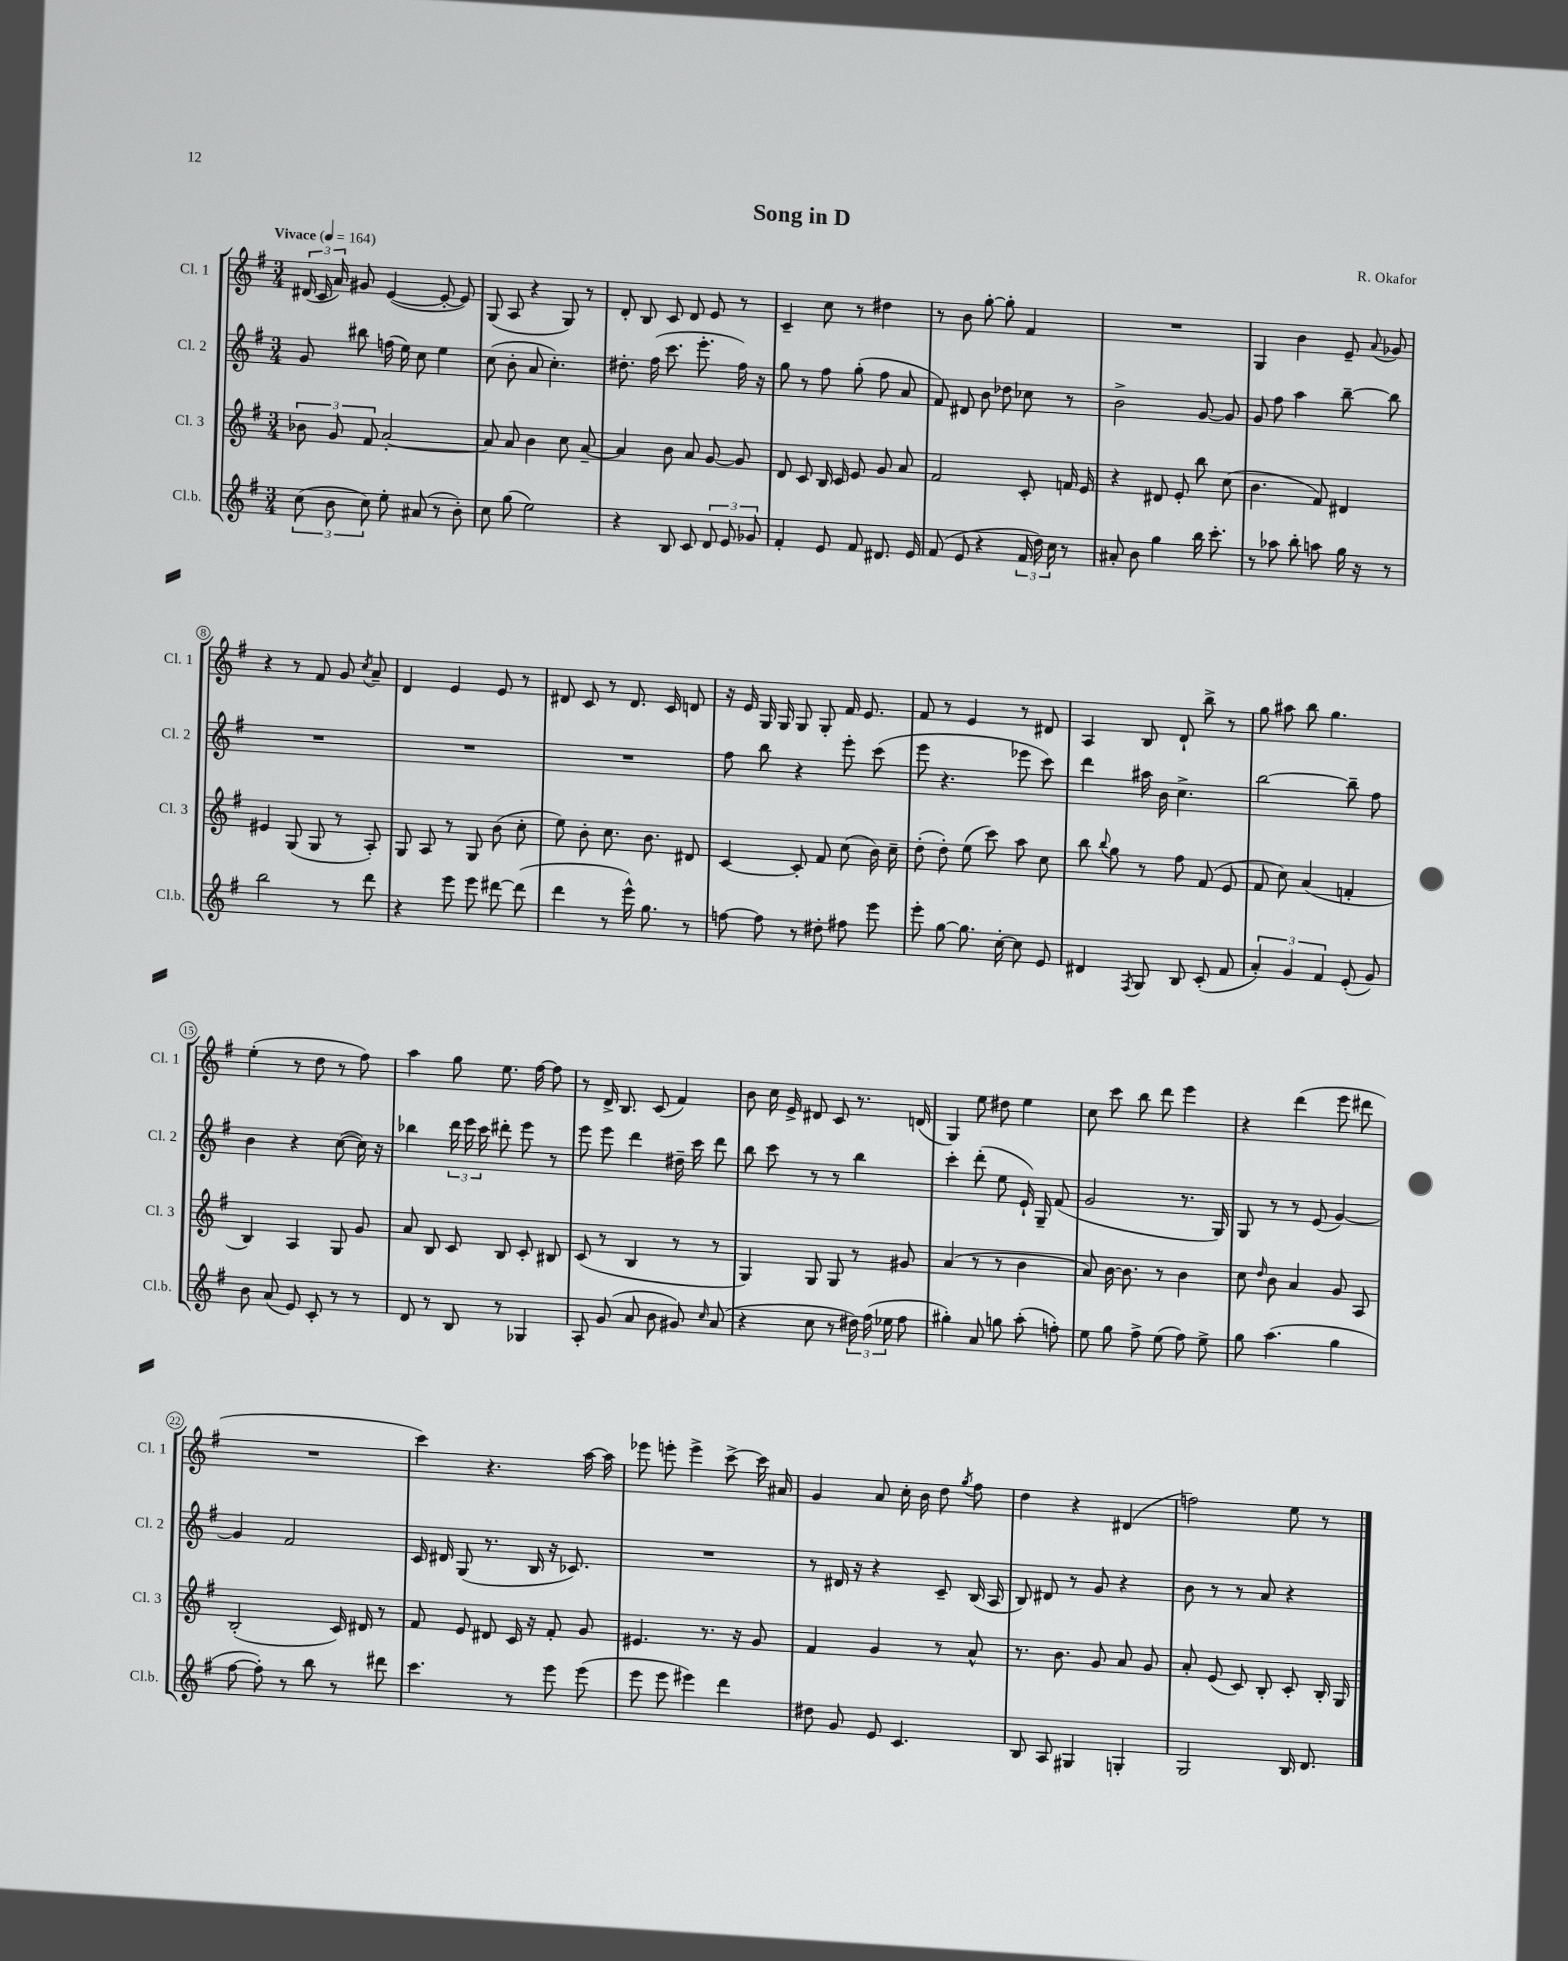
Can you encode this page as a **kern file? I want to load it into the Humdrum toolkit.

**kern	**kern	**kern	**kern
*part4	*part3	*part2	*part1
*staff4	*staff3	*staff2	*staff1
*I"Cl.b.	*I"Cl. 3	*I"Cl. 2	*I"Cl. 1
*I'Cl.b.	*I'Cl. 3	*I'Cl. 2	*I'Cl. 1
*clefG2	*clefG2	*clefG2	*clefG2
*k[f#]	*k[f#]	*k[f#]	*k[f#]
*M3/4	*M3/4	*M3/4	*M3/4
*MM164	*MM164	*MM164	*MM164
=1	=1	=1	=1
!	!	!	!LO:TX:a:B:t=Vivace
(12cc\	12b-X\	8g/	(24d#X/
.	.	.	24c/
12b\	12g/	.	24a/)
.	.	8bb#X\	8g#X/
12cc\)	12f#/	.	.
8ee'\	[2a'/	(16ffn\	([4e/
.	.	16ee\)	.
(8a#X/	.	8cc\	.
8r	.	4ee\	8e'/_
8b'\)	.	.	8e/])
=2	=2	=2	=2
8cc\	8a/]	(8cc\	(8G/
(8gg\	8a/	8b'\	8A/
2ee\)	4b\	8a/	4r
.	.	4.cc'\)	.
.	8cc\	.	8G/)
.	[8a~/	.	8r
=3	=3	=3	=3
4r	4a/]	8.dd#X'\	8d'/
.	.	.	8B/
.	.	(16ff#\	.
8B/	8b\	8.ccc\	8c/
8c/	8a/	.	8d/
.	.	8.eee'\	.
12d/	[8g/	.	8e/
12e/	.	.	.
.	8g/]	16ff#\)	8r
12g-X/	.	.	.
.	.	16r	.
=4	=4	=4	=4
4f#'/	8d/	8gg\	4c~/
.	8c/	8r	.
8e/	16B/	8ff#\	8cc\
.	16c/	.	.
8f#/	8e/	(8gg'\	8r
8.d#X/	8g/	8ff#\	4dd#X\
.	8a/	8a/	.
16e/	.	.	.
=5	=5	=5	=5
(8f#/	2f#/	8f#/)	8r
8e/	.	8d#X/	8b\
4r	.	8b\	[8gg'\
.	.	8dd-X\	8gg'\]
24f#/	8c'/	8cc-X\	4f#/
24dd\)	.	.	.
24cc\	.	.	.
8r	16fn/	8r	.
.	16e/	.	.
=6	=6	=6	=6
8a#X'/	4r	2b^\	2.r
8b\	.	.	.
4gg\	8d#X/	.	.
.	8e'/	.	.
16bb\	8bb\	[8g/	.
8.ccc'\	.	.	.
.	(8cc\	8g/]	.
=7	=7	=7	=7
8r	4.b\	8g/	4G/
8aa-X\	.	8ff#\	.
8bb'\	.	4aa\	4b\
8aan\	8f#/)	.	.
16gg\	4d#X/	[8bb~\	8e~/
16r	.	.	.
.	.	.	8qqa/
8r	.	8bb\]	8g-X/
!!LO:LB:g=z
=8	=8	=8	=8
2bb\	4e#X/	2.r	4r
.	(8G/	.	8r
.	8G/	.	8f#/
8r	8r	.	8g/
.	.	.	8qcc/
8ddd\	8A'/)	.	8a~/
=9	=9	=9	=9
4r	8G/	2.r	4d/
.	8A/	.	.
8eee\	8r	.	4e/
8eee\	8G/	.	.
[8ddd#X\	(8b\	.	8e/
(8ddd#\]	8cc'\	.	8r
=10	=10	=10	=10
4ddd\	8ee\)	2.r	8d#X/
.	8b'\	.	8c/
8r	8.cc\	.	8r
16eee^^\)	.	.	8.d#/
8.gg\	8.b\	.	.
.	.	.	16c/
8r	8d#X/	.	8dn/
=11	=11	=11	=11
[8ffn\	[4c/	8ff#\	16r
.	.	.	16e/
8ff\]	.	8bb\	16G/
.	.	.	16G/
8r	8c'/]	4r	8G/
8dd#X'\	8f#/	.	8G'/
8ff#X\	(8cc\	8eee'\	16f#/
.	.	.	8.e/
8eee\	16b\)	(8ccc\	.
.	16cc~\	.	.
=12	=12	=12	=12
8eee'\	(8dd'\	8eee\	8f#/
[8gg\	8dd'\)	4.r	8r
8.gg\]	(8ee\	.	4e/
.	8ccc\)	.	.
[16cc'\	.	.	.
8cc\]	8aa\	8eee-X\	8r
8e/	8cc\	8ccc\)	8d#X/
=13	=13	=13	=13
4d#X/	8bb\	4ddd\	4A/
.	8qqbb/	.	.
.	8gg\	.	.
8qF#/	.	.	.
8G/	8r	16aa#X\	8B/
.	.	16b\	.
8B/	8ff#\	4.cc^\	8d`/
(8c'/	(8f#/	.	8bb^\
8f#/	8e/	.	8r
=14	=14	=14	=14
6a'/)	8f#/	[2bb\	8gg\
.	8cc\)	.	8aa#X\
6g/	.	.	.
.	(4a/	.	8bb\
6f#/	.	.	.
.	.	.	4.gg\
(8e'/	4fn'/	8bb~\]	.
8g/)	.	8ff#\	.
!!LO:LB:g=z
=15	=15	=15	=15
8b\	4B/)	4b\	(4ee'\
(8a/	.	.	.
8e/)	4A/	4r	8r
8c'/	.	.	8dd\
8r	8G/	([8cc\	8r
8r	8g/	16cc\])	8ff#\)
.	.	16r	.
=16	=16	=16	=16
8d/	8a/	4bb-X\	4aa\
8r	8B/	.	.
8B/	8c/	24ddd\	8gg\
.	.	24eee\	.
.	.	24ccc\	.
8r	8B/	8ddd#X'\	8.ee\
4G-X/	8c'/	8eee\	.
.	.	.	[16ff#\
.	8B#X/	8r	8ff#\]
=17	=17	=17	=17
8A'/	(8c/	8eee\	8r
(8g/	8r	8eee\	16d^/
.	.	.	8.B/
8a/	4B/	4ddd\	.
8b\	.	.	(8c/
8g#X/)	8r	16dd#X~\	4f#/)
.	.	16ccc\	.
16qqcc/	.	.	.
(8a/	8r	8ddd\	.
=18	=18	=18	=18
4r	4G/)	8bb\	8b\
.	.	8ccc\	16cc\
.	.	.	16e^/
8cc\	8G/	8r	8d#X/
8r	8G/	8r	8c/
24dd#X\)	8r	4bb\	8.r
(24ff#\	.	.	.
24ee-X\	.	.	.
8ff#\	8g#X/	.	.
.	.	.	(16dn/
=19	=19	=19	=19
4gg#X'\)	(4a/	4ccc'\	4G/)
8a/	8r	(8ddd'\	8ee\
8ggn\	8r	8ee\	8dd#X\
(8aa'\	4b\	16e`/)	4ee\
.	.	16G~/	.
8ffn'\)	.	(8f#/	.
=20	=20	=20	=20
8ee\	8a/)	2g/	8cc\
8gg\	[16b\	.	8ccc\
.	8.b\]	.	.
8ff#^\	.	.	8bb\
(8ee\	8r	.	8ddd\
8ff#\)	4b\	8.r	4eee\
8ee^\	.	.	.
.	.	16G/)	.
=21	=21	=21	=21
8gg\	8cc\	8G/	4r
.	16qqdd/	.	.
(4.aa\	8b\	8r	.
.	4a/	8r	(4ddd\
.	.	(8e/	.
4gg\	8g/	[4g/)	8eee\
.	8A/	.	8ddd#X\
!!LO:LB:g=z
=22	=22	=22	=22
[8ff#\	(2B'/	4g/]	2.r
8ff#'\])	.	.	.
8r	.	2f#/	.
8bb\	.	.	.
8r	16c/)	.	.
.	16d#X/	.	.
8ddd#X\	8r	.	.
=23	=23	=23	=23
4.ccc\	8f#/	16c/	4ccc\)
.	.	16d#X/	.
.	8e/	(8G/	.
.	8d#X/	8.r	4.r
8r	16c/	.	.
.	16r	16B/	.
8eee\	8f#'/	16r	.
.	.	8.c-X/)	.
(8eee\	8g/	.	[16aa\
.	.	.	16aa\]
=24	=24	=24	=24
8eee\	4.e#X/	2.r	8eee-X\
8eee\	.	.	8eeen'\
4eee#X\)	.	.	4eee^\
.	8.r	.	.
4ddd\	.	.	[8ccc^\
.	16r	.	.
.	8g/	.	16ccc\]
.	.	.	16a#X/
=25	=25	=25	=25
8dd#X\	4f#/	8r	4g/
8g/	.	16d#X/	.
.	.	16r	.
8e/	4g/	4r	8a/
4.c/	.	.	16cc'\
.	.	.	16b\
.	8r	8c~/	8dd\
.	.	.	8qgg/
.	8a^^/	(16B/	8ff#\
.	.	16A/	.
=26	=26	=26	=26
8B/	8.r	8B/)	4dd\
8A/	.	8d#X/	.
.	8.b\	.	.
4G#X/	.	8r	4r
.	8g/	8g/	.
4Gn'/	8a/	4r	(4d#X/
.	8g/	.	.
=27	=27	=27	=27
2G/	8a'/	8b\	2ffn\)
.	(8e/	8r	.
.	8c/)	8r	.
.	8B'/	8a/	.
16B/	8c'/	4r	8ee\
8.d/	.	.	.
.	16B'/	.	8r
.	16G/	.	.
==	==	==	==
*-	*-	*-	*-
